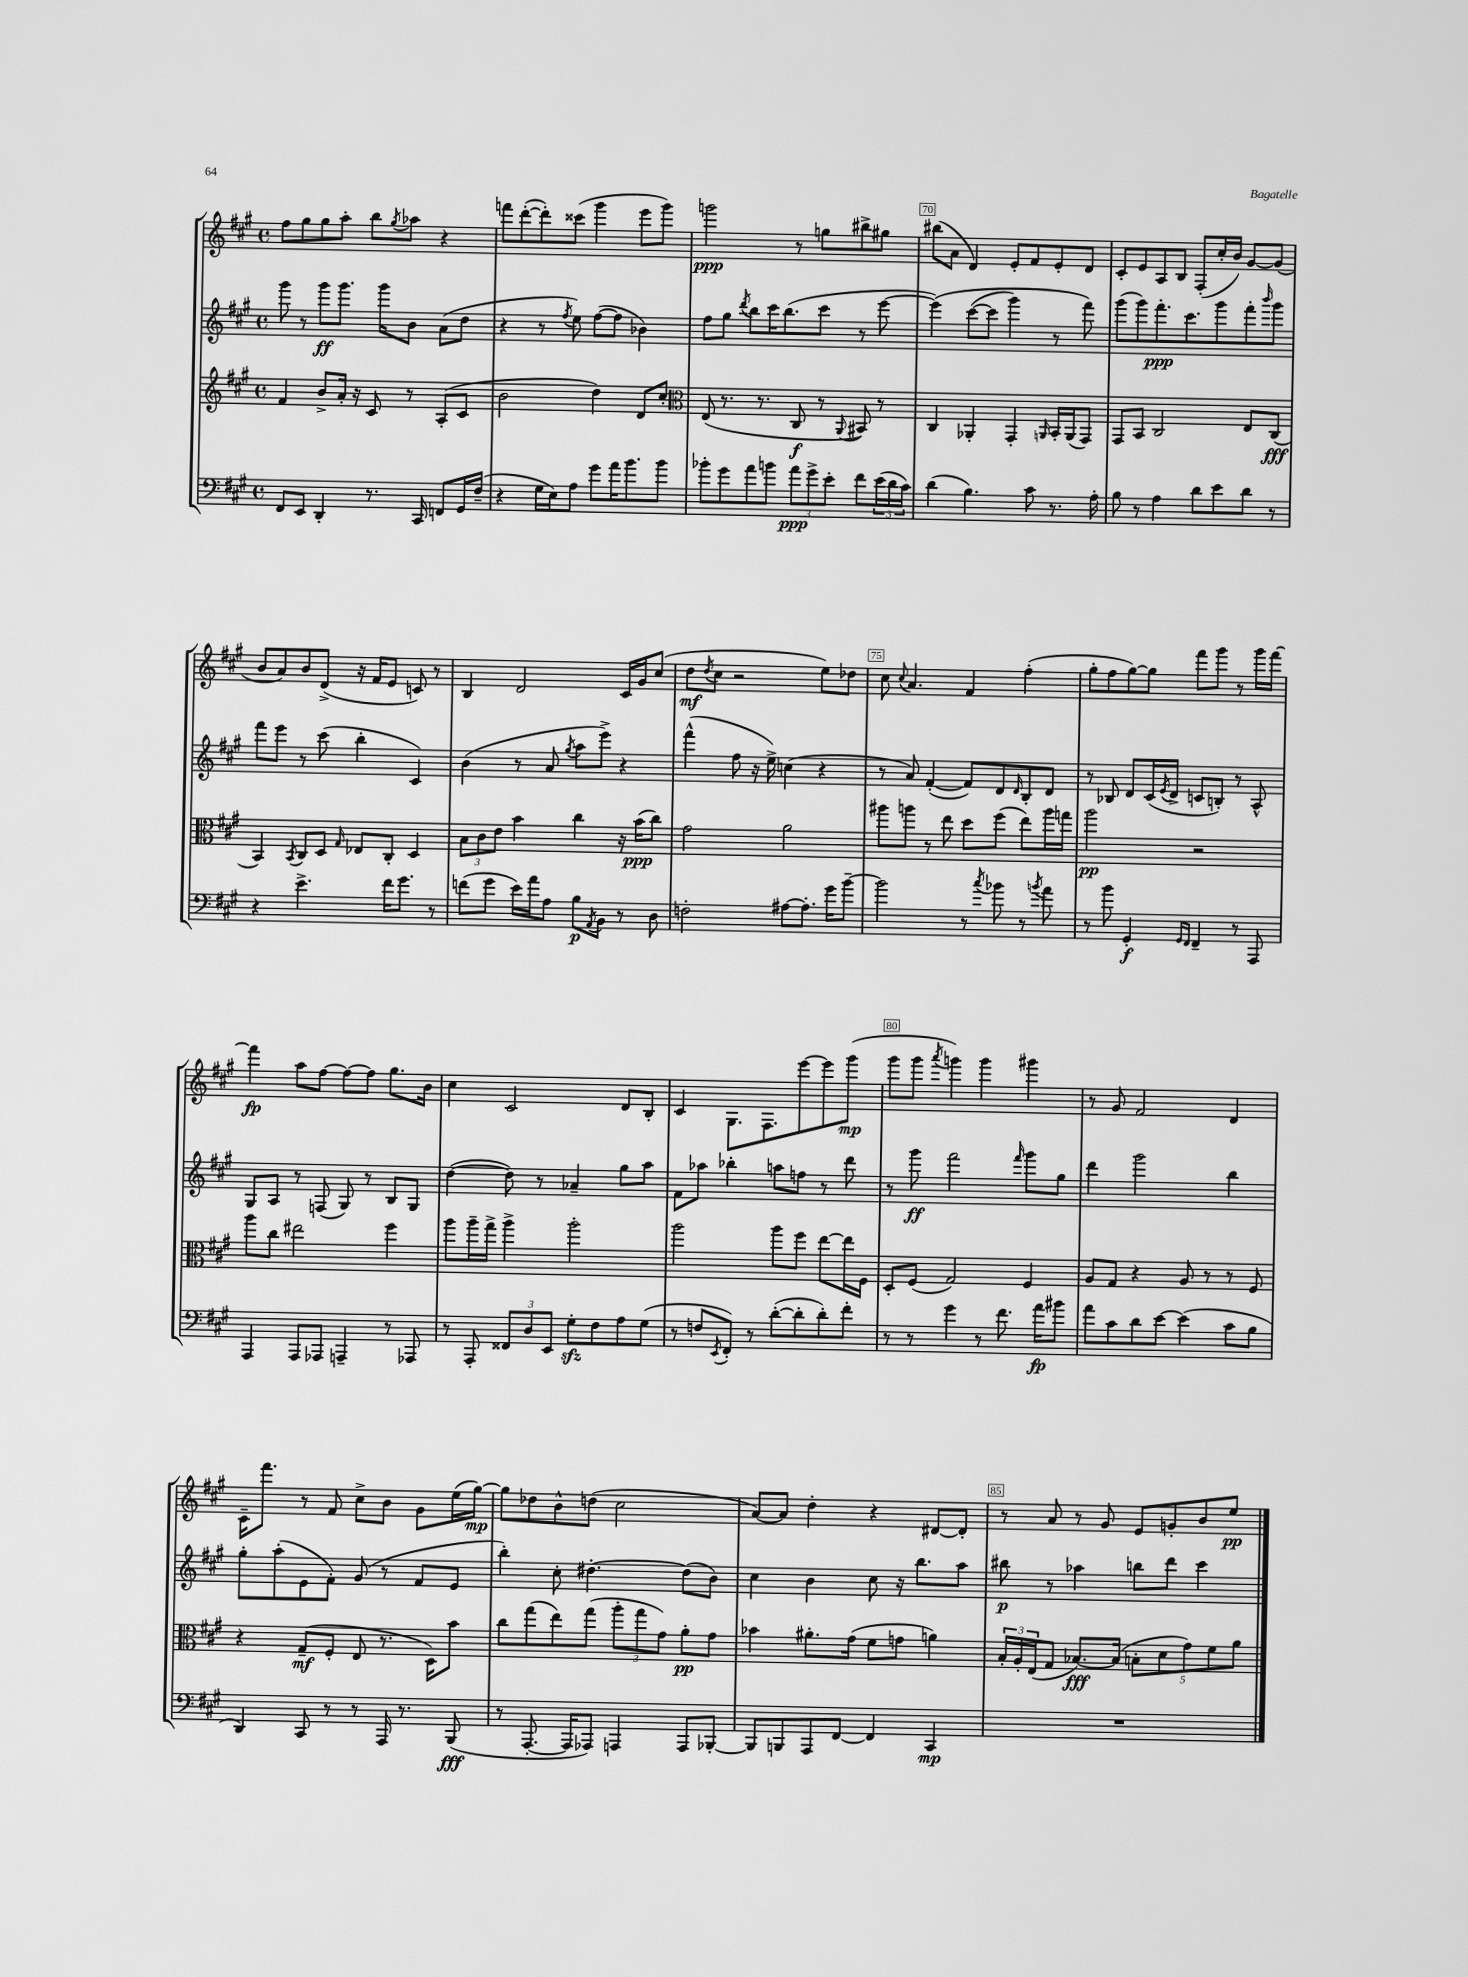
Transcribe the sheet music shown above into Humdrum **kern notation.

**kern	**dynam	**kern	**dynam	**kern	**dynam	**kern	**dynam
*part4	*part4	*part3	*part3	*part2	*part2	*part1	*part1
*staff4	*staff4	*staff3	*staff3	*staff2	*staff2	*staff1	*staff1
*clefF4	*	*clefG2	*	*clefG2	*	*clefG2	*
*k[f#c#g#]	*	*k[f#c#g#]	*	*k[f#c#g#]	*	*k[f#c#g#]	*
*M4/4	*	*M4/4	*	*M4/4	*	*M4/4	*
*met(c)	*	*met(c)	*	*met(c)	*	*met(c)	*
=67	=67	=67	=67	=67	=67	=67	=67
8FF#/L	.	4f#/	.	8ggg#\	.	8ff#\L	.
8EE/J	.	.	.	8r	.	8gg#\	.
4DD'/	.	8b^/L	.	8ggg#\L	ff	8gg#\	.
.	.	16a'/Jk	.	8.ggg#\J	.	8aa'\J	.
.	.	16r	.	.	.	.	.
8.r	.	8c#/	.	.	.	8bb\L	.
.	.	.	.	16ggg#\KL	.	.	.
.	.	.	.	.	.	8qgg#/	.
.	.	8r	.	8b\J	.	8aa-X\J	.
16CC#/	.	.	.	.	.	.	.
8FFn/L	.	(8A'/L	.	(8a\L	.	4r	.
16GG#/L	.	8c#/J	.	8dd\J	.	.	.
(16F#~/JJ	.	.	.	.	.	.	.
=68	=68	=68	=68	=68	=68	=68	=68
4r	.	2b\	.	4r	.	8fffn\L	.
.	.	.	.	.	.	([8ddd'\	.
16G#\LL	.	.	.	8r	.	8ddd'\])	.
16E\J)	.	.	.	.	.	.	.
.	.	.	.	8qff#/	.	.	.
8A\J	.	.	.	8ee\)	.	(8ccc##X\J	.
8g#\L	.	4dd\)	.	([8ff#\L	.	4ggg#\	.
16a\K	.	.	.	8ff#\J]	.	.	.
8.b\	.	.	.	.	.	.	.
.	.	8d/L	.	4b-X\)	.	8eee\L	.
8b\J	.	8cc#'/J	.	.	.	8ggg#\J)	.
=69	=69	=69	=69	=69	=69	=69	=69
*	*	*clefC3	*	*	*	*	*
8b-X'\L	.	(8E/	.	8ff#\L	.	2gggn\	ppp
8g#\	.	8.r	.	8gg#\J	.	.	.
.	.	.	.	8qddd/	.	.	.
8a\	.	.	.	8bb\L	.	.	.
.	.	8.r	.	.	.	.	.
8bn\J	.	.	.	16ccc#\K	.	.	.
.	.	.	.	(8.bb\	.	.	.
12a\L	ppp	8C#/	f	.	.	8r	.
12g#^\	.	.	.	.	.	.	.
.	.	8r	.	8ccc#\J	.	8ggn\L	.
12e'\J	.	.	.	.	.	.	.
.	.	8qqAA/	.	.	.	.	.
8f#\L	.	8BB#X/)	.	8r	.	8bb#X^\	.
(24e\L	.	8r	.	[8eee\	.	8gg#X\J	.
24d\	.	.	.	.	.	.	.
24c#\JJ)	.	.	.	.	.	.	.
=70	=70	=70	=70	=70	=70	=70	=70
(4d\	.	4C#/	.	(4eee\])	.	(8bb#X\L	.
.	.	.	.	.	.	8a\J	.
4.B\)	.	4AA-X'/	.	([8ccc#\L	.	4d/)	.
.	.	.	.	8ccc#\J]	.	.	.
.	.	4GG#'/	.	4ggg#\)	.	8e'/L	.
8c#\	.	.	.	.	.	8f#/	.
.	.	16qqAAn/	.	.	.	.	.
8.r	.	16BB'/LL	.	8r	.	8e'/	.
.	.	(16AA/J	.	.	.	.	.
.	.	8GG#/J)	.	8fff#\)	.	8d/J	.
16A'\	.	.	.	.	.	.	.
=71	=71	=71	=71	=71	=71	=71	=71
8B\	.	8GG#/L	.	(8ggg#\L	.	8c#'/L	.
8r	.	8BB/J	.	8ggg#\)	.	8e/	.
4A\	.	2C#/	.	8.fff#'\	ppp	8A/	.
.	.	.	.	.	.	8B/J	.
.	.	.	.	8.ccc#\	.	.	.
8d\L	.	.	.	.	.	(8F#'/L	.
8e\	.	.	.	8ggg#\	.	16cc#'/L	.
.	.	.	.	.	.	16b/JJ)	.
8d\J	.	8E/L	.	8fff#'\	.	[8g#/L	.
.	.	.	.	16qqbbb/	.	.	.
8r	.	(8C#/J	fff	8ggg#\J	.	(8g#/J]	.
!!LO:LB:g=z
=72	=72	=72	=72	=72	=72	=72	=72
4r	.	4BB/)	.	8fff#\L	.	8b/L	.
.	.	.	.	8eee\J	.	8a/)	.
.	.	8qBB/	.	.	.	.	.
4.e^\	.	8C#/L	.	8r	.	8b/	.
.	.	8D/J	.	(8ccc#\	.	(8d^/J	.
.	.	16qqG#/	.	.	.	.	.
.	.	8E-X/L	.	4bb'\	.	16r	.
.	.	.	.	.	.	16f#/KL	.
16f#\KL	.	8C#'/J	.	.	.	8e/J	.
8.g#\J	.	.	.	.	.	.	.
.	.	4D/	.	4c#/)	.	8cn/)	.
8r	.	.	.	.	.	8r	.
=73	=73	=73	=73	=73	=73	=73	=73
(8fn\L	.	12B\L	.	(4b\	.	4B/	.
.	.	12c#\	.	.	.	.	.
8g#\J	.	.	.	.	.	.	.
.	.	12e\J	.	.	.	.	.
16e\LL)	.	4b\	.	8r	.	2d/	.
16a\J	.	.	.	.	.	.	.
8A\J	.	.	.	8a/	.	.	.
.	.	.	.	8qgg#/	.	.	.
8B\L	p	4cc#\	.	8aa\L	.	.	.
8qAA/	.	.	.	.	.	.	.
8BB\J	.	.	.	8eee^\J)	.	.	.
8r	.	16r	.	4r	.	16c#/LL	.
.	.	(16b\KL	ppp	.	.	16g#/J	.
8D\	.	8cc#\J)	.	.	.	(8cc#/J	.
=74	=74	=74	=74	=74	=74	=74	=74
2Fn'\	.	2g#\	.	(4fff#^^\	.	8dd\L	mf
.	.	.	.	.	.	8qdd/	.
.	.	.	.	.	.	8cc#\J	.
.	.	.	.	8ff#\	.	2r	.
.	.	.	.	16r	.	.	.
.	.	.	.	16ee^\)	.	.	.
[8A#X\L	.	2a\	.	(4ccn\	.	.	.
8.A#'\J]	.	.	.	.	.	.	.
.	.	.	.	4r	.	8ee\L)	.
16g#\KL	.	.	.	.	.	.	.
[8b~\J	.	.	.	.	.	8dd-X\J	.
=75	=75	=75	=75	=75	=75	=75	=75
2b\]	.	8aa#X\L	.	8r	.	8cc#\	.
.	.	.	.	.	.	8qqcc#/	.
.	.	8aan\J	.	8a/)	.	4.a/	.
.	.	8r	.	([4f#'/	.	.	.
.	.	8ee\	.	.	.	.	.
8r	.	8dd\L	.	8f#/L])	.	4f#/	.
8qcc#/	.	.	.	.	.	.	.
8b-X\	.	(8ff#\J	.	8d/	.	.	.
.	.	.	.	16qqd/	.	.	.
8r	.	8ee\L)	.	8B'/	.	(4ff#'\	.
8qbn/	.	.	.	.	.	.	.
8a\	.	16aa\L	.	8d/J	.	.	.
.	.	16ggn\JJ	.	.	.	.	.
=76	=76	=76	=76	=76	=76	=76	=76
8r	.	2aa\	pp	8r	.	8gg#'\L	.
8b\	.	.	.	8B-X/	.	8ff#\	.
4GG#'/	f	.	.	8d/L	.	[8gg#\)	.
.	.	.	.	(16c#/L	.	8gg#\J]	.
.	.	.	.	8qe/	.	.	.
.	.	.	.	16d^/JJ	.	.	.
16qqGG#/LL	.	.	.	.	.	.	.
16qqFF#/JJ	.	.	.	.	.	.	.
4FF#~/	.	2r	.	8cn/L	.	8fff#\L	.
.	.	.	.	8Bn'/J)	.	8ggg#\J	.
8r	.	.	.	8r	.	8r	.
8AAA/	.	.	.	8A^^/	.	16ggg#\LL	.
.	.	.	.	.	.	[16fff#\JJ	.
!!LO:LB:g=z
=77	=77	=77	=77	=77	=77	=77	=77
4AAA/	.	8aa\L	.	8G#/L	.	4fff#\]	fp
.	.	8cc#\J	.	8A/J	.	.	.
8AAA/L	.	2ee#X\	.	8r	.	8aa\L	.
8AAA-X/J	.	.	.	(8Fn/	.	[8ff#\J	.
4AAAn~/	.	.	.	8G#/)	.	8ff#\L_	.
.	.	.	.	8r	.	8ff#\J]	.
8r	.	4ff#\	.	8B/L	.	8.gg#\L	.
8AAA-X/	.	.	.	8G#/J	.	.	.
.	.	.	.	.	.	16b\Jk	.
=78	=78	=78	=78	=78	=78	=78	=78
8r	.	8aa\L	.	([4dd\	.	4cc#\	.
8AAA'/	.	16aa~\L	.	.	.	.	.
.	.	16gg#^\JJ	.	.	.	.	.
12FF##X/L	.	4aa^\	.	8dd\])	.	2c#/	.
12D/	.	.	.	.	.	.	.
.	.	.	.	8r	.	.	.
12EE/J	.	.	.	.	.	.	.
8G#zz'\L	.	2aa'\	.	4a-X~/	.	.	.
8F#\	.	.	.	.	.	.	.
8A\	.	.	.	8gg#\L	.	8d/L	.
(8G#\J	.	.	.	8aa\J	.	8B'/J	.
=79	=79	=79	=79	=79	=79	=79	=79
8r	.	2aa\	.	8f#\L	.	4c#/	.
8Fn/L	.	.	.	8aa-X\J	.	.	.
8qEE/	.	.	.	.	.	.	.
8FF#'/J)	.	.	.	4bb-X'\	.	8.G#\L	.
8r	.	.	.	.	.	.	.
.	.	.	.	.	.	8.F#\	.
([8d'\L	.	8aa\L	.	8aan\L	.	.	.
8d'\]	.	8ff#\J	.	8ffn\J	.	[8eee\	.
8d'\)	.	[8ee\L	.	8r	.	8eee\]	.
8f#'\J	.	16ee\L]	.	8ddd\	.	(8ggg#\J	mp
.	.	16F#\JJ	.	.	.	.	.
=80	=80	=80	=80	=80	=80	=80	=80
8r	.	8D'/L	.	8r	.	8ggg#\L	.
8r	.	(8F#/J	.	8ggg#\	ff	8ggg#\J	.
.	.	.	.	.	.	8qaaa/	.
4g#\	.	2G#/)	.	2fff#\	.	4gggn\)	.
8r	.	.	.	.	.	4ggg\	.
8.f#\	.	.	.	.	.	.	.
.	.	.	.	16qqfff#/	.	.	.
.	.	4F#/	.	8ggg#\L	.	4ggg#X\	.
16a\KL	fp	.	.	.	.	.	.
8b#X\J	.	.	.	8gg#\J	.	.	.
=81	=81	=81	=81	=81	=81	=81	=81
8a\L	.	8A/L	.	4ddd\	.	8r	.
8c#\	.	8G#/J	.	.	.	8g#/	.
8d\	.	4r	.	2ggg#\	.	2f#/	.
[8e\J	.	.	.	.	.	.	.
(4e\]	.	8A/	.	.	.	.	.
.	.	8r	.	.	.	.	.
8c#\L	.	8r	.	4bb\	.	4d/	.
8B\J	.	8F#/	.	.	.	.	.
!!LO:LB:g=z
=82	=82	=82	=82	=82	=82	=82	=82
4DD/)	.	4r	.	8gg#'\L	.	16c#~\KL	.
.	.	.	.	.	.	8.fff#\J	.
.	.	.	.	(8aa'\	.	.	.
8CC#/	.	(8G#~/L	mf	8e\	.	8r	.
8r	.	8F#'/J	.	8f#'\J)	.	8f#/	.
8r	.	8E/	.	(8g#/	.	8cc#^\L	.
16AAA/	.	8.r	.	8r	.	8b\J	.
8.r	.	.	.	.	.	.	.
.	.	.	.	8f#/L	.	8g#\L	.
.	.	16D\KL)	.	.	.	.	.
(8BBB/	fff	8b\J	.	8e/J	.	(16ee\L	.
.	.	.	.	.	.	[16gg#\JJ)	mp
=83	=83	=83	=83	=83	=83	=83	=83
8r	.	8cc#\L	.	4bb'\)	.	8gg#\L]	.
[8.AAA'/	.	(8gg#\	.	.	.	8dd-X\	.
.	.	8ee\)	.	8cc#'\	.	8b^^\	.
16AAA/KL]	.	.	.	.	.	.	.
8AAA-X/J)	.	(8gg#\J	.	[4.dd#X'\	.	(8ddn\J	.
4AAAn/	.	12aa'\L	.	.	.	2cc#\	.
.	.	12gg#\	.	.	.	.	.
.	.	12g#\J)	.	.	.	.	.
8AAA/L	.	8a'\L	pp	(8dd#\L]	.	.	.
[8BBB-X'/J	.	8g#\J	.	8b\J)	.	.	.
=84	=84	=84	=84	=84	=84	=84	=84
8BBB-/L]	.	4b-X\	.	4cc#\	.	[8a/L)	.
8BBBn/	.	.	.	.	.	8a/J]	.
8AAA/	.	8.a#X'\L	.	4b\	.	4dd'\	.
[8FF#/J	.	.	.	.	.	.	.
.	.	(16g#\Jk	.	.	.	.	.
4FF#/]	.	8f#\L	.	8cc#\	.	4r	.
.	.	8gn\J	.	16r	.	.	.
.	.	.	.	8.bb\L	.	.	.
4CC#/	mp	4an\)	.	.	.	[8d#X/L	.
.	.	.	.	8aa\J	.	8d#'/J]	.
=85	=85	=85	=85	=85	=85	=85	=85
1r	.	24B'/LL	.	8bb#X\	p	8r	.
.	.	24A'/	.	.	.	.	.
.	.	(24E/J	.	.	.	.	.
.	.	8G#/J	.	8r	.	8a/	.
.	.	[8.B-X/L)	fff	4aa-X\	.	8r	.
.	.	.	.	.	.	8g#/	.
.	.	(16B-/Jk]	.	.	.	.	.
.	.	10Bn'\L	.	8bbn\L	.	8e/L	.
.	.	10d\	.	.	.	.	.
.	.	.	.	8ddd\J	.	8gn'/	.
.	.	10g#\)	.	.	.	.	.
.	.	.	.	4ccc#\	.	8b/	.
.	.	10f#\	.	.	.	.	.
.	.	.	.	.	.	8ee/J	pp
.	.	10a\J	.	.	.	.	.
==	==	==	==	==	==	==	==
*-	*-	*-	*-	*-	*-	*-	*-
